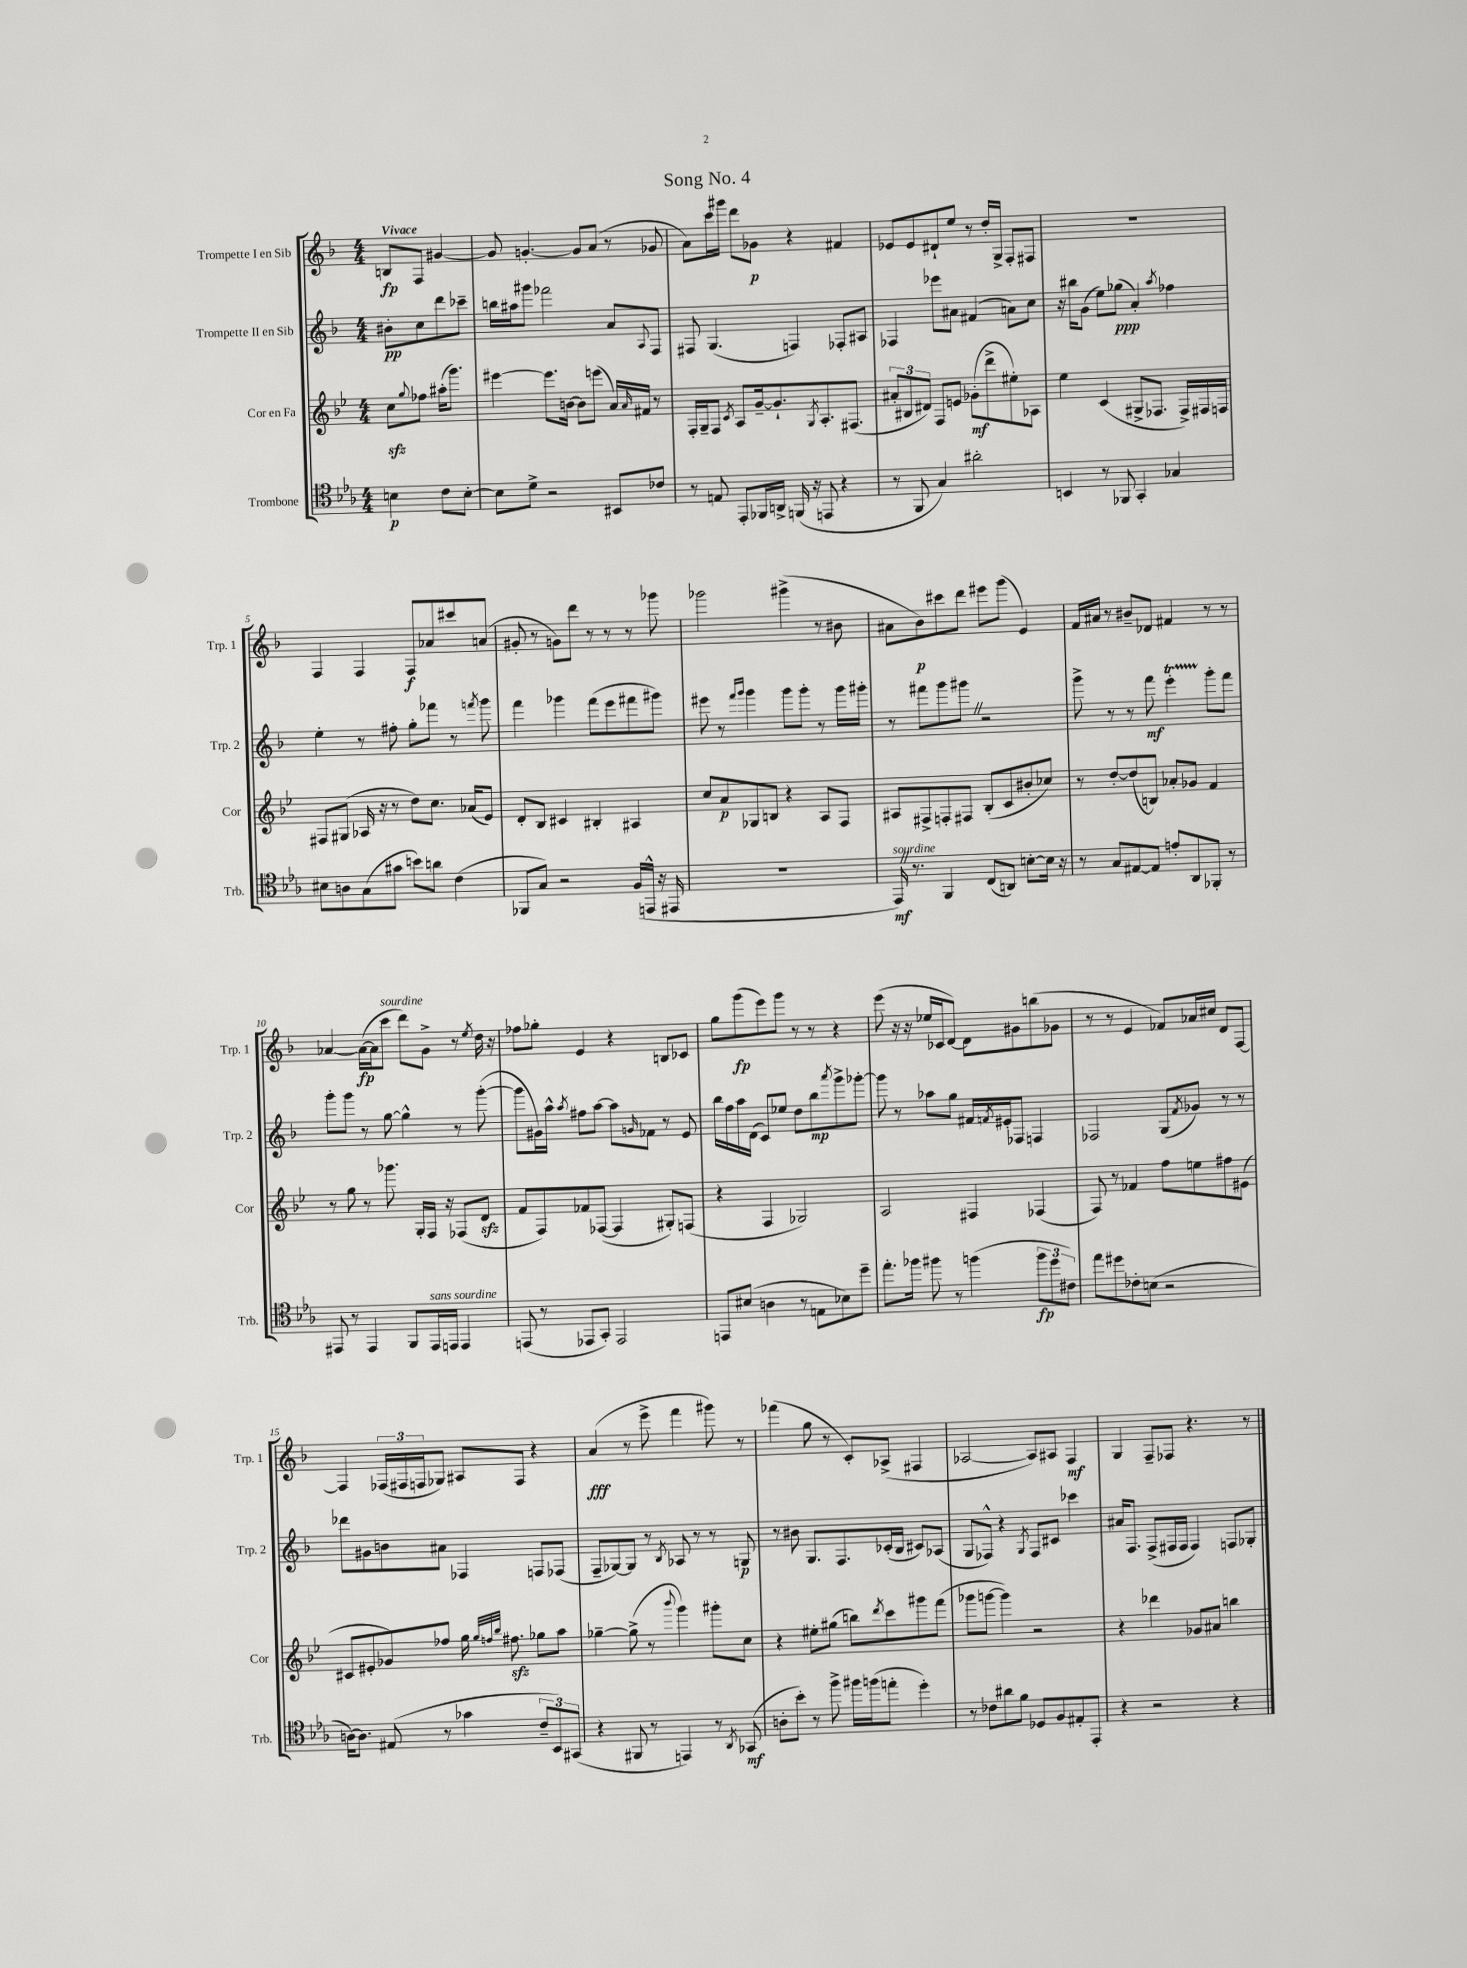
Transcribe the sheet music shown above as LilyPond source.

\header { title = "Song No. 4" }
<<
\new StaffGroup <<
\new Staff = "s0" \with { instrumentName = "Trompette I en Sib" shortInstrumentName = "Trp. 1" } {
    \clef treble \key f \major \numericTimeSignature \time 4/4 \partial 2 \tempo "Vivace"
    b8\fp f8 gis'4~ |
    gis'8 g'4.~-. g'8 a'8( r8 ges'8 |
    a'8) c'''16 gis'''16 d'''8 ges'8\p r4 fis'4 |
    ees'8 ees'8 dis'8-! e''8 r8 d''16-. g16-> f8-. fis8 |
    R1 |
    f4 f4 f8\f aes'8 cis'''8 a'8( |
    gis'8-. r8 g'8) d'''8 r8 r8 r8 ges'''8 |
    ges'''2 gis'''4->( r8 bis'8 |
    ais'8 bes'8\p) cis'''8 d'''8 eis'''8 g'''8( e'4) |
    f'16 ais'16 r8 bis'8-- des'8 fis'4 r8 r8 |
    aes'4~ aes'16~\fp( aes'16 c'''8^\markup { \italic "sourdine" } d'''8) g'8-> r8 \acciaccatura { e''8 } d''16 r16 |
    fes''8 ges''8-. e'4 r4 b8 ces'8 |
    g''8 g'''8\fp( e'''8) g'''8 r8 r8 r4 |
    e'''8( r16 r16 ees''16 ces'16 d'8~) d'8 gis'8 b''8( ges'8 |
    r8 r8 e'4 fes'8) aes'16 cis''16 d'8 f8~ |
    f4 \tuplet 3/2 { fes16( fis16 f16 } ges8) ais8 f8 r4 |
    a'4\fff( r8 e'''8-> f'''4 gis'''8) r8 |
    fes'''4( g''8 r8 c'8-.) aes8->( fis4 |
    aes2~ aes8) ais8 f4\mf |
    g4 f8-- fes8 r4. r8 \bar "|." |
}
\new Staff = "s1" \with { instrumentName = "Trompette II en Sib" shortInstrumentName = "Trp. 2" } {
    \clef treble \key f \major \numericTimeSignature \time 4/4 \partial 2
    bis'8-.\pp c''8 d'''8 ces'''8-- |
    b''16 ais''16 gis'''8 fes'''2 a'8 \appoggiatura { a8 } f8 |
    fis8 g4.( f4) fes8-. ais8 |
    fes4 ees'''8 ais'8 fis'4( a'8) c''8 |
    r16 bis''16 g'8( e''8) ges''8\ppp( a'4-.) \acciaccatura { a''8 } fes''4 |
    e''4-. r8 fis''8-. g''8-. fes'''8 r8 \acciaccatura { f'''8 } g'''8 |
    f'''4 ges'''4 f'''8( e'''8 fis'''8 gis'''8) |
    eis'''8 r8 \grace { f'''16 g'''16 } g'''4 g'''8 g'''8-. r8 g'''16 gis'''16-. |
    r8 fis'''8 g'''8 gis'''8 \once \override BreathingSign.text = \markup { \musicglyph "scripts.caesura.straight" } \breathe r2 |
    g'''8-> r8 r8 f'''8\mf e'''4-.\startTrillSpan g'''8-.\stopTrillSpan f'''8 |
    g'''8-. g'''8 r8 g''8~ g''4-^ r8 g'''8~-.( |
    g'''8 gis'16) a''16-^ \acciaccatura { a''8 } fis''8 a''8~ a''8 \grace { g'16 } fes'8 r8 e'8 |
    bes''16 f''16 a''16 d'16( c'8) ees''8 d''8 bes''8\mp \acciaccatura { a'''8 } g'''8-> ges'''8~-. |
    ges'''8 r8 aes''8 g''8 fis'16 \acciaccatura { f'8 } eis'16-. fes8 f4 |
    fes2 g8( \acciaccatura { f'8 } ges'8) r8 r8 |
    des'''8 gis'8 b'8 ais'8 fes4 f8 fes8( |
    f8-- ges8~) ges8 r8 \acciaccatura { bes8 } aes8 r8 r8 g8\p |
    r8 bis'8 g8. f8. ces'16-.( bes16 cis'8) aes8( |
    g8 fes8-^) r4 \acciaccatura { g8 } fes8 cis'8 ces'''4 |
    ais'16 f8. f8->( fis16 fis16 fis4) f8 ges8-. \bar "|." |
}
\new Staff = "s2" \with { instrumentName = "Cor en Fa" shortInstrumentName = "Cor" } {
    \clef treble \key bes \major \numericTimeSignature \time 4/4 \partial 2
    c''8\sfz \appoggiatura { g''8 } fes''8 ais''16-.( g'''8.) |
    eis'''4~ eis'''8. b'16~ b'8 e'''8( a'16) \grace { a'16 } fis'16 r8 |
    f16-. g16-- f8 \acciaccatura { c'8 } a8 g'16~-- g'8.-! \acciaccatura { g8 } a8.-. fis8.( |
    \tuplet 3/2 { ais'8-. bis8 dis'8) } f8 e'8 ges'8-.\mf( d'''8-> eis''8-.) aes8 |
    ees''4 c'4( gis8-> fes8. fes16->) fis16 f16 |
    fis8 gis8( aes16 r16 r8 d''8) c''8. aes'16( ees'8) |
    d'8-. bes8 cis'4 bis4-. ais4 |
    c''8 a'8\p ges8 b8 r4 a8 f8 |
    ais8 fis8-> f8-. fis8 bes8-.( c'8 bis'8-. ces''8) |
    r8 d''8~-. d''8( b8) aes'8-. ges'8 f'4 |
    r8 g''8 r8 ges'''8. g16-. f16 r16 fes8( d'8\sfz |
    f'8 f8) fes'8 fes8~( fes4 gis8-.) f8( |
    r4 f4 ges2) |
    a2 fis4 fes4( |
    f8) r8 fes'4 f''8 e''8 fis''8 eis'8( |
    cis'8 eis'8-. ges'8) fes''8 g''16 \grace { g''32 f''32 bes''32 } fis''8.\sfz ges''8 a''8 |
    ges''4~-- ges''8->( r8 \appoggiatura { bes'''8 } g'''4) gis'''8-. c''8 |
    r4 eis''8-. gis''8( b''8) \acciaccatura { d'''8 } c'''8 gis'''8 f'''8( |
    ges'''8 g'''8~ g'''4) r2 |
    r4 des'''4 ges'8 ais'8 b''4 \bar "|." |
}
\new Staff = "s3" \with { instrumentName = "Trombone" shortInstrumentName = "Trb." } {
    \clef tenor \key ees \major \numericTimeSignature \time 4/4 \partial 2
    b4\p c'8 b8~-. |
    b8 d'8-> r2 bis,8 ces'8 |
    r8 e8 ees,8-. fes,16 a,16-> f,16( r16 e,8 r4 |
    r8 f,8 g4) ais'2-. |
    b,4 r8 fes,8 g,4-. ges4 |
    bis8 a8 g8( gis'8 b'8) a'8 c'4( |
    fes,8 g8) r2 f16( e,16-^ r16 eis,16 |
    R1 |
    ees,16\mf^\markup { \italic "sourdine" }) \once \override BreathingSign.text = \markup { \musicglyph "scripts.caesura.straight" } \breathe r8. f,4 c8( a,8) b8~-. b16 r16 |
    r8 g8 eis8~ eis8 e'8-. aes,8 fes,8-. r8 |
    eis,8 r8 eis,4 f,8 eis,16^\markup { \italic "sans sourdine" } e,16 e,4 |
    e,8( r8 ees,8 g,8-.) ees,2 |
    e,8 bis8( a4 r8 e8 bes8) d''8-- |
    ees''8.-. fes''16 fis''8 r8 f''4( \tuplet 3/2 { f''8\fp d''8 cis'8) } |
    ees''8 dis''8 ces'8-. b8( r2 |
    a16~) a8. eis8( r8 ges'4 \tuplet 3/2 { c'8-- bes,8) gis,8( } |
    r4 fis,8 r8 e,4) r8 \acciaccatura { aes,8 } ges,8\mf( |
    a8-. bes'8-.) r8 f''8-> fis''16 f''16( e''8-. d''4-.) |
    r8 ces'8 ais'8 f'8 des8 f8 eis8-. ees,8-. |
    r4 r2 r4 \bar "|." |
}
>>
>>
